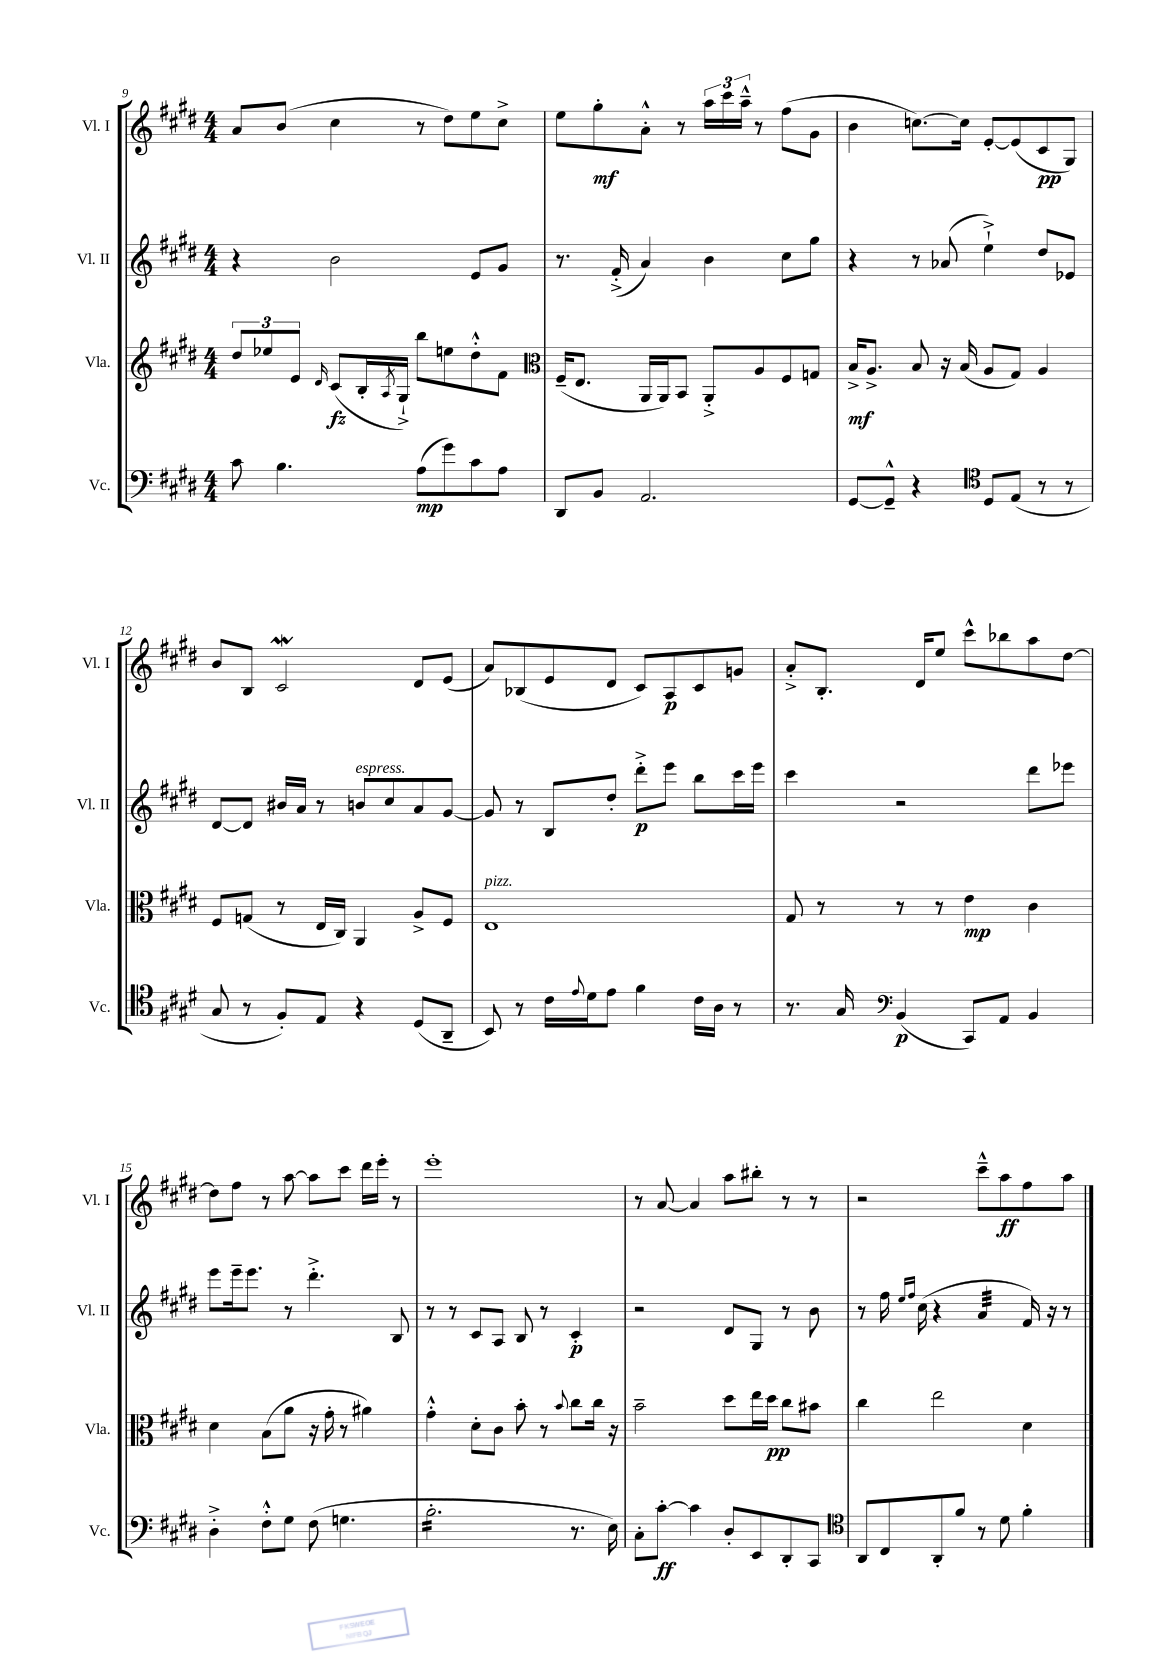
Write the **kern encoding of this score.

**kern	**kern	**kern	**kern
*staff4	*staff3	*staff2	*staff1
*clefF4	*clefG2	*clefG2	*clefG2
*k[f#c#g#d#]	*k[f#c#g#d#]	*k[f#c#g#d#]	*k[f#c#g#d#]
*M4/4	*M4/4	*M4/4	*M4/4
8c#	12dd#	4r	8a
.	12ee-	.	.
4.B	.	.	(8b
.	12e	.	.
.	16qqd#	.	.
.	(8c#	2b	4cc#
.	16B'	.	.
.	8qA	.	.
.	16G#`^)	.	.
(8A	8bb	.	8r
8g#)	8ee	.	8dd#)
8c#	8dd#'^^	8e	8ee
8A	8f#	8g#	8cc#^
=	=	=	=
*	*clefC3	*	*
8DD#	(16F#~	8.r	8ee
.	8.E	.	.
8BB	.	.	8gg#'
.	.	(16f#'^	.
2.AA	16AA	4a)	8a'^^
.	16AA)	.	.
.	8BB	.	8r
.	8AA'^	4b	24aa
.	.	.	24ccc#
.	.	.	24aa~^^
.	8A	.	8r
.	8F#	8cc#	(8ff#
.	8G	8gg#	8g#
=	=	=	=
[8GG#	16B^	4r	4b
.	8.A^	.	.
8GG#~^^]	.	.	.
4r	8B	8r	[8.cc)
.	16r	(8a-	.
.	(16B	.	16cc]
*clefC4	*	*	*
8D#	8A	4ee`^)	[8e'
(8E	8G#)	.	(8e]
8r	4A	8dd#	8c#
8r	.	8e-	8G#)
=	=	=	=
8G#	8F#	[8d#	8b
8r	(8G	8d#]	8B
8F#')	8r	16b#	2c#
.	.	16a	.
8E	16E	8r	.
.	16C#)	.	.
4r	4AA	8b	.
.	.	8cc#	.
(8D#	8A^	8a	8d#
8AA~	8F#	[8g#	(8e
=	=	=	=
8BB)	1E	8g#]	8a)
8r	.	8r	(8B-
16c#	.	8B	8e
8qqe	.	.	.
16d#	.	.	.
8e	.	8dd#'	8d#
4f#	.	8ddd#'^	8c#)
.	.	8eee	8A
16c#	.	8bb	8c#
16A	.	.	.
8r	.	16ccc#	8g
.	.	16eee	.
=	=	=	=
8.r	8G#	4ccc#	8a'^
.	8r	.	8.B'
16G#	.	.	.
*clefF4	*	*	*
(4BB	8r	2r	.
.	.	.	16d#
.	8r	.	8ee
8CC#)	4e	.	8ccc#^^
8AA	.	.	8bb-
4BB	4c#	8ddd#	8aa
.	.	8eee-	[8dd#
=	=	=	=
4D#'^	4d#	8eee	8dd#]
.	.	16eee~	8ff#
.	.	8.eee	.
8F#'^^	(8B	.	8r
8G#	8a	8r	[8aa
(8F#	16r	4.ddd#'^	8aa]
.	16g#'	.	.
4.G	8r	.	8ccc#
.	4a#)	.	16ddd#
.	.	.	16eee'
.	.	8B	8r
=	=	=	=
2.B'	4g#'^^	8r	1eee'
.	.	8r	.
.	8d#'	8c#	.
.	8c#	8A	.
.	8b'	8B	.
.	8r	8r	.
.	8qqb	.	.
8.r	8cc#	4c#'	.
.	16cc#	.	.
16E)	16r	.	.
=	=	=	=
8C#'	2b~	2r	8r
[8c#'	.	.	[8a
4c#]	.	.	4a]
8D#'	8dd#	8d#	8aa
8EE	16ee	8G#	8bb#'
.	16dd#	.	.
8DD#'	8cc#	8r	8r
8CC#	8b#	8b	8r
=	=	=	=
*clefC4	*	*	*
8AA	4cc#	8r	2r
8C#	.	16ff#	.
.	.	16qqee	.
.	.	16qqff#	.
.	.	(16cc#	.
8AA'	2ee	4r	.
8f#	.	.	.
8r	.	4a	8ccc#~^^
8d#	.	.	8aa
4f#'	4d#	16f#)	8ff#
.	.	16r	.
.	.	8r	8aa
==	==	==	==
*-	*-	*-	*-
